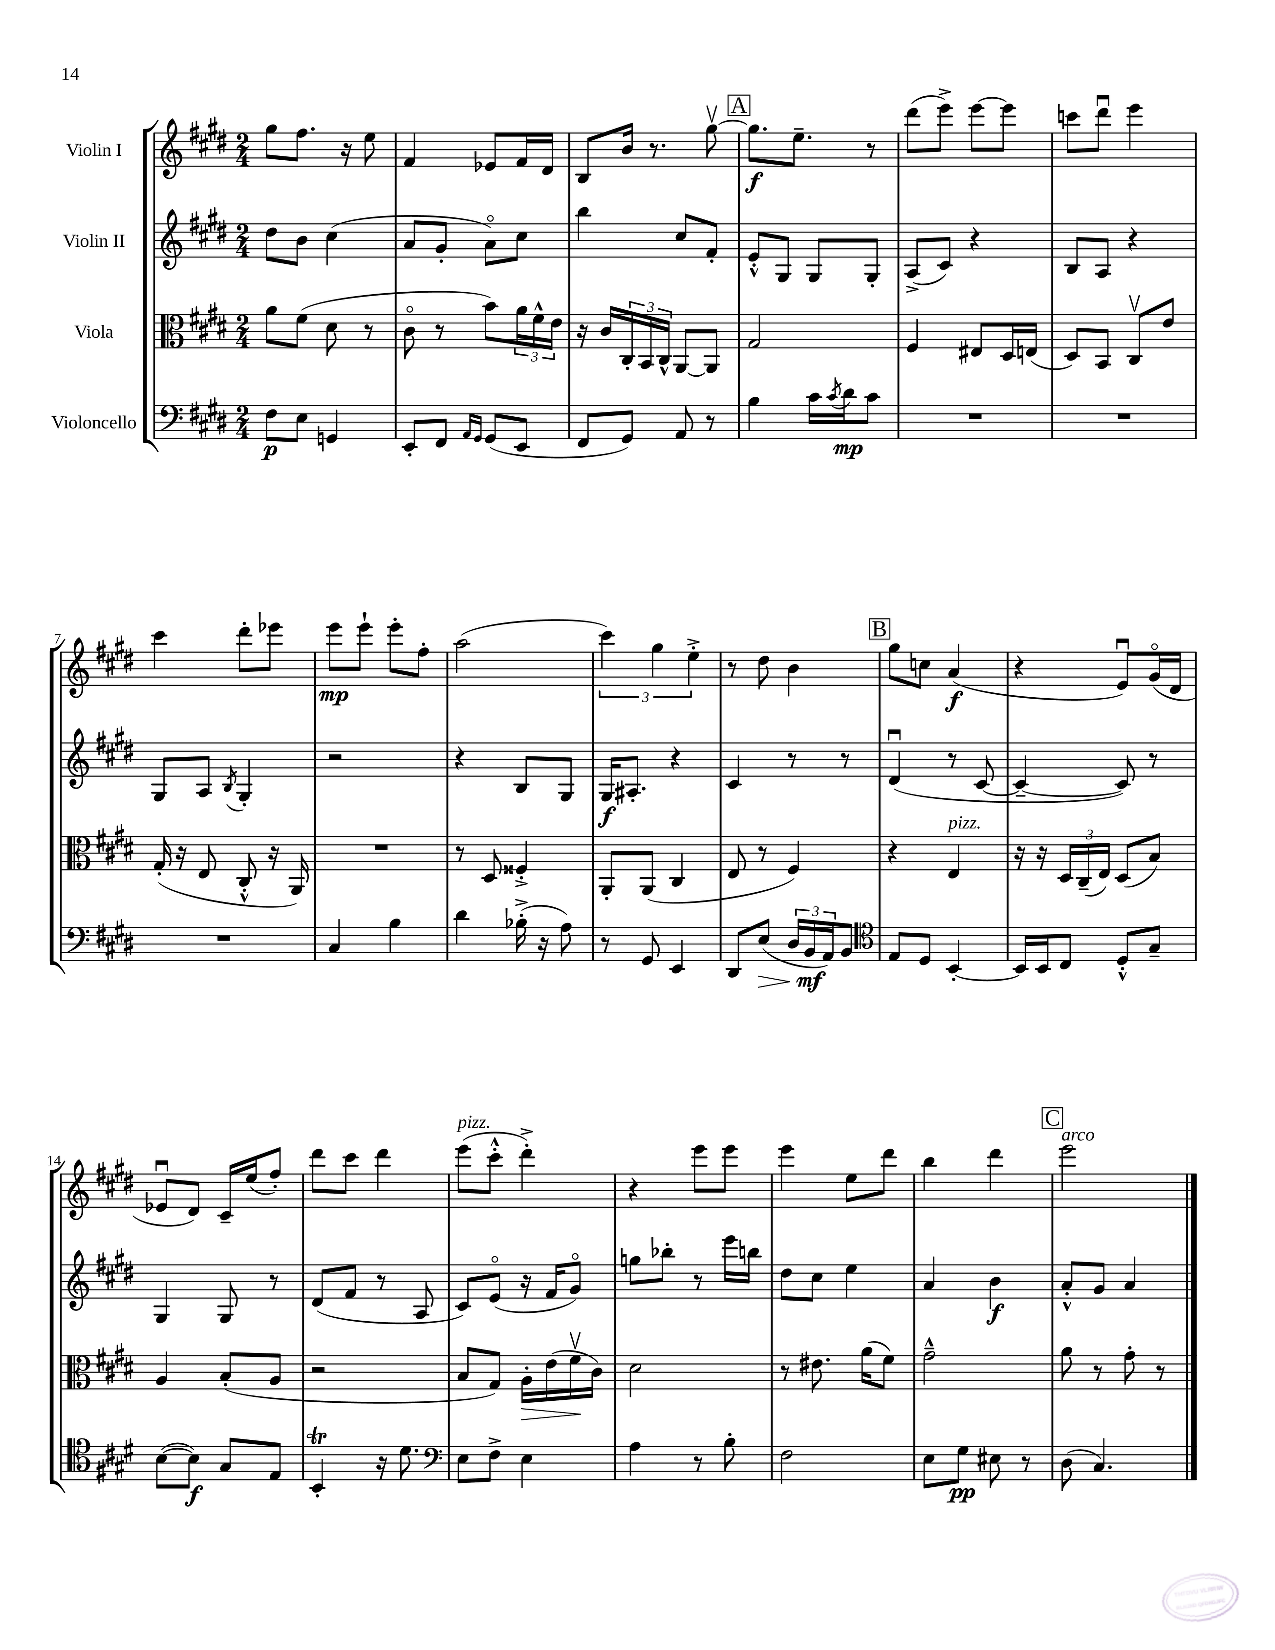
<<
\new StaffGroup <<
\new Staff = "s0" \with { instrumentName = "Violin I" } {
    \clef treble \key e \major \numericTimeSignature \time 2/4
    gis''8 fis''8. r16 e''8 |
    fis'4 ees'8 fis'16 dis'16 |
    b8 b'16 r8. gis''8~\upbow |
    \mark \markup { \box "A" } gis''8.\f e''8.-- r8 |
    dis'''8( e'''8->) e'''8~ e'''8 |
    c'''8 dis'''8\downbow e'''4 |
    cis'''4 dis'''8-. ees'''8 |
    e'''8\mp e'''8-! e'''8-. fis''8-. |
    a''2( |
    \tuplet 3/2 { cis'''4) gis''4 e''4-.-> } |
    r8 dis''8 b'4 |
    \mark \markup { \box "B" } gis''8 c''8 a'4\f( |
    r4 e'8\downbow) gis'16\flageolet( dis'16 |
    ees'8\downbow dis'8) cis'16-- e''16( fis''8-.) |
    dis'''8 cis'''8 dis'''4 |
    e'''8^\markup { \italic "pizz." }( cis'''8-.-^ dis'''4-.->) |
    r4 e'''8 e'''8 |
    e'''4 e''8 dis'''8 |
    b''4 dis'''4 |
    \mark \markup { \box "C" } e'''2^\markup { \italic "arco" } \bar "|." |
}
\new Staff = "s1" \with { instrumentName = "Violin II" } {
    \clef treble \key e \major \numericTimeSignature \time 2/4
    dis''8 b'8 cis''4( |
    a'8 gis'8-. a'8\flageolet) cis''8 |
    b''4 cis''8 fis'8-. |
    \mark \markup { \box "A" } e'8-.-^ gis8 gis8 gis8-. |
    a8->( cis'8) r4 |
    b8 a8 r4 |
    gis8 a8 \acciaccatura { b8 } gis4-. |
    r2 |
    r4 b8 gis8 |
    gis16\f ais8.-. r4 |
    cis'4 r8 r8 |
    \mark \markup { \box "B" } dis'4\downbow( r8 cis'8~ |
    cis'4~-- cis'8) r8 |
    gis4 gis8 r8 |
    dis'8( fis'8 r8 a8 |
    cis'8) e'8\flageolet( r16 fis'16 gis'8\flageolet) |
    g''8 bes''8-. r8 e'''16 b''16 |
    dis''8 cis''8 e''4 |
    a'4 b'4\f |
    \mark \markup { \box "C" } a'8-.-^ gis'8 a'4 \bar "|." |
}
\new Staff = "s2" \with { instrumentName = "Viola" } {
    \clef alto \key e \major \numericTimeSignature \time 2/4
    a'8 fis'8( dis'8 r8 |
    cis'8\flageolet r8 b'8) \tuplet 3/2 { a'16 fis'16-^ e'16 } |
    r16 cis'16 \tuplet 3/2 { cis16-. b,16 cis16-^ } a,8~ a,8 |
    \mark \markup { \box "A" } gis2 |
    fis4 eis8 dis16 e16( |
    dis8) b,8 cis8\upbow e'8 |
    gis16-.( r16 e8 cis8-.-^ r16 a,16) |
    R2 |
    r8 dis8 fisis4-.-> |
    a,8-. a,8( cis4 |
    e8 r8 fis4) |
    \mark \markup { \box "B" } r4 e4^\markup { \italic "pizz." } |
    r16 r16 \tuplet 3/2 { dis16 cis16--( e16) } dis8( b8) |
    a4 b8-.( a8 |
    r2 |
    b8 gis8) a16-.\> e'16( fis'16\upbow\! cis'16) |
    dis'2 |
    r8 eis'8. a'16( fis'8) |
    gis'2---^ |
    \mark \markup { \box "C" } a'8 r8 gis'8-. r8 \bar "|." |
}
\new Staff = "s3" \with { instrumentName = "Violoncello" } {
    \clef bass \key e \major \numericTimeSignature \time 2/4
    fis8\p e8 g,4 |
    e,8-. fis,8 \grace { a,16 gis,16 } gis,8( e,8 |
    fis,8 gis,8) a,8 r8 |
    \mark \markup { \box "A" } b4 cis'16 \acciaccatura { cis'8 } dis'16\mp cis'8 |
    R2 |
    R2 |
    R2 |
    cis4 b4 |
    dis'4 bes16-.->( r16 a8) |
    r8 gis,8 e,4 |
    dis,8 e8\>( \tuplet 3/2 { dis16 b,16\mf\! a,16) } b,8 |
    \mark \markup { \box "B" } \clef tenor e8 dis8 b,4~-. |
    b,16 b,16 cis8 dis8-.-^ gis8-- |
    b8~( b8\f) gis8 e8 |
    b,4-.\trill r16 dis'8. |
    \clef bass e8 fis8-> e4 |
    a4 r8 b8-. |
    fis2 |
    e8 gis8\pp eis8 r8 |
    \mark \markup { \box "C" } dis8( cis4.) \bar "|." |
}
>>
>>
